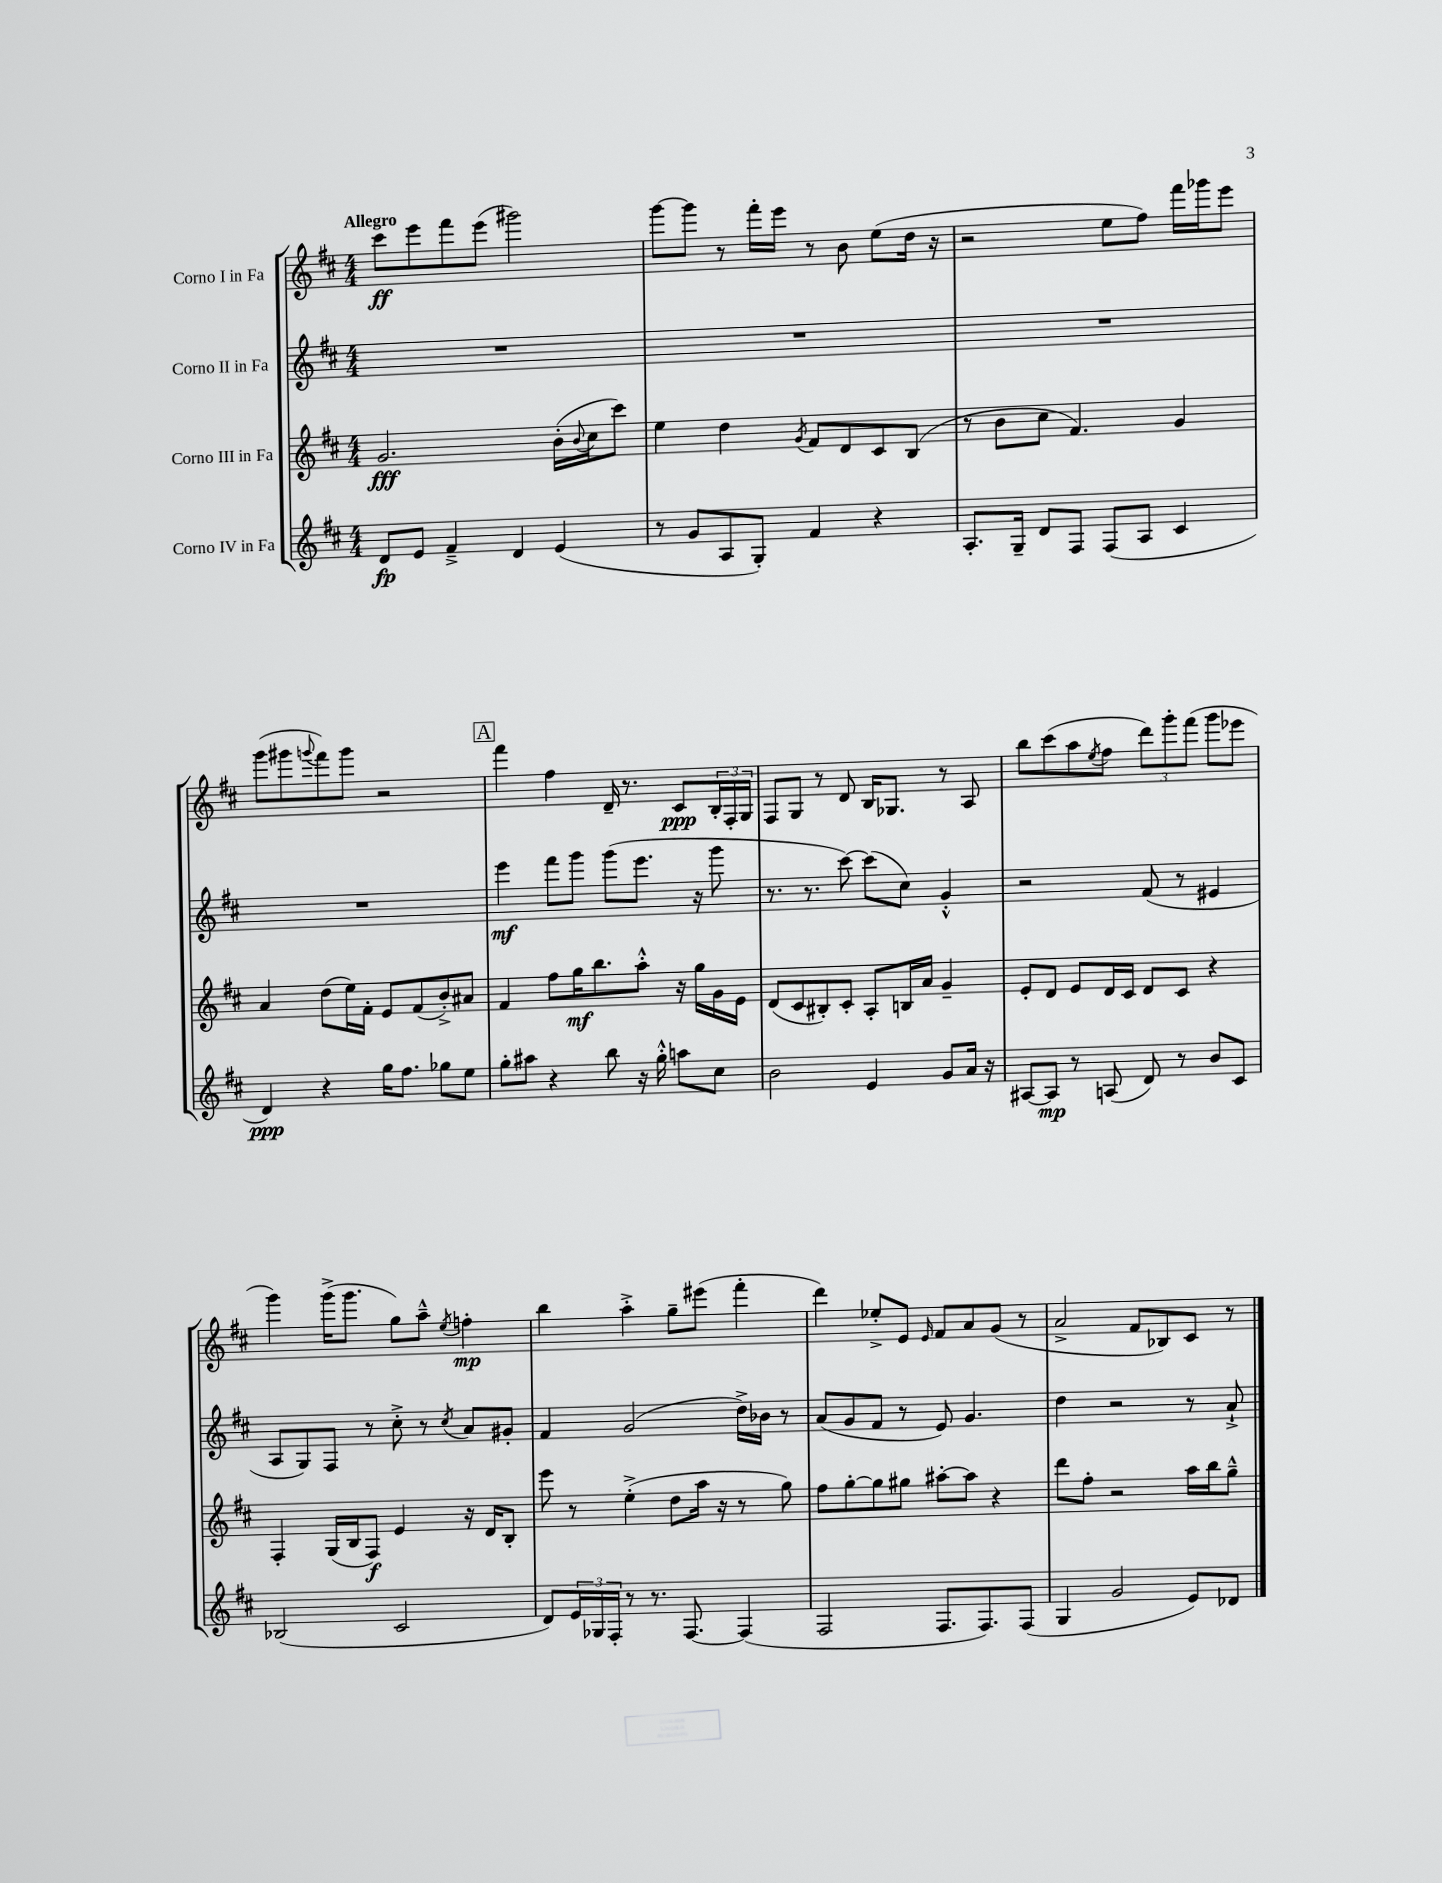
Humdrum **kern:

**kern	**dynam	**kern	**dynam	**kern	**dynam	**kern	**dynam
*part4	*part4	*part3	*part3	*part2	*part2	*part1	*part1
*staff4	*staff4	*staff3	*staff3	*staff2	*staff2	*staff1	*staff1
*I"Corno IV in Fa	*	*I"Corno III in Fa	*	*I"Corno II in Fa	*	*I"Corno I in Fa	*
*clefG2	*	*clefG2	*	*clefG2	*	*clefG2	*
*k[f#c#]	*	*k[f#c#]	*	*k[f#c#]	*	*k[f#c#]	*
*M4/4	*	*M4/4	*	*M4/4	*	*M4/4	*
=1	=1	=1	=1	=1	=1	=1	=1
!	!	!	!	!	!	!LO:TX:a:B:t=Allegro	!
8d/L	fp	2.g/	fff	1r	.	8ccc#\L	ff
8e/J	.	.	.	.	.	8eee\	.
4f#~^/	.	.	.	.	.	8fff#\	.
.	.	.	.	.	.	(8eee\J	.
4d/	.	.	.	.	.	2ggg#X\)	.
(4e/	.	(16b'\LL	.	.	.	.	.
.	.	8qqb/	.	.	.	.	.
.	.	16cc#\J	.	.	.	.	.
.	.	8ccc#\J)	.	.	.	.	.
=2	=2	=2	=2	=2	=2	=2	=2
8r	.	4ee\	.	1r	.	[8ggg\L	.
8g/L	.	.	.	.	.	8ggg\J]	.
8A/	.	4dd\	.	.	.	8r	.
8G'/J)	.	.	.	.	.	16fff#'\LL	.
.	.	.	.	.	.	16eee\JJ	.
.	.	8qg/	.	.	.	.	.
4f#/	.	8f#/L	.	.	.	8r	.
.	.	8d/	.	.	.	8b\	.
4r	.	8c#/	.	.	.	(8ee\L	.
.	.	(8B/J	.	.	.	16dd\Jk	.
.	.	.	.	.	.	16r	.
=3	=3	=3	=3	=3	=3	=3	=3
8.A'/L	.	8r	.	1r	.	2r	.
.	.	8b\L	.	.	.	.	.
16G~/Jk	.	.	.	.	.	.	.
8d/L	.	8cc#\J	.	.	.	.	.
8F#/J	.	4.f#/)	.	.	.	.	.
(8F#/L	.	.	.	.	.	8ee\L	.
8A/J	.	.	.	.	.	8ff#\J)	.
4c#/	.	4g/	.	.	.	16fff#\LL	.
.	.	.	.	.	.	16ggg-X\J	.
.	.	.	.	.	.	8eee\J	.
!!LO:LB:g=z
=4	=4	=4	=4	=4	=4	=4	=4
4d/)	ppp	4a/	.	1r	.	(8ggg\L	.
.	.	.	.	.	.	8ggg#X\	.
.	.	.	.	.	.	8qqgggn/	.
4r	.	(8dd\L	.	.	.	8fff#\)	.
.	.	16ee\L)	.	.	.	8ggg\J	.
.	.	16f#'\JJ	.	.	.	.	.
16gg\KL	.	8e/L	.	.	.	2r	.
8.ff#\J	.	.	.	.	.	.	.
.	.	(8f#/	.	.	.	.	.
8gg-X\L	.	8b'^/)	.	.	.	.	.
8ee\J	.	8a#X/J	.	.	.	.	.
!!LO:REH:place=s1:t=A
=5	=5	=5	=5	=5	=5	=5	=5
8gg'\L	.	4f#/	.	4eee\	mf	4fff#\	.
8aa#X\J	.	.	.	.	.	.	.
4r	.	8ff#\L	.	8fff#\L	.	4ff#\	.
.	.	16gg\K	mf	8ggg\J	.	.	.
.	.	8.bb\	.	.	.	.	.
8bb\	.	.	.	(8ggg\L	.	16d~/	.
.	.	.	.	.	.	8.r	.
16r	.	8aa'^^\J	.	8.eee\J	.	.	.
16gg'^^\	.	.	.	.	.	.	.
8aan\L	.	16r	.	.	.	8c#/L	ppp
.	.	16gg\LL	.	16r	.	.	.
8cc#\J	.	16g\	.	8ggg\	.	24B'/L	.
.	.	.	.	.	.	24F#'/	.
.	.	16e\JJ	.	.	.	.	.
.	.	.	.	.	.	24G/JJ	.
=6	=6	=6	=6	=6	=6	=6	=6
2b\	.	(8d/L	.	8.r	.	8F#/L	.
.	.	8c#/	.	.	.	8G/J	.
.	.	.	.	8.r	.	.	.
.	.	8B#X'/)	.	.	.	8r	.
.	.	8c#'/J	.	[8ccc#\)	.	8d/	.
4e/	.	8A'/L	.	(8ccc#\L]	.	16B/KL	.
.	.	.	.	.	.	8.G-X/J	.
.	.	16Bn/L	.	8cc#\J)	.	.	.
.	.	16a/JJ	.	.	.	.	.
8g/L	.	4g~/	.	4g'^^/	.	8r	.
16a/Jk	.	.	.	.	.	8A/	.
16r	.	.	.	.	.	.	.
=7	=7	=7	=7	=7	=7	=7	=7
[8A#X/L	.	8e'/L	.	2r	.	8bb\L	.
8A#/J]	mp	8d/J	.	.	.	(8ccc#\	.
8r	.	8e/L	.	.	.	8aa\	.
.	.	.	.	.	.	8qee/	.
(8An/	.	16d/L	.	.	.	8ff#\J	.
.	.	16c#/JJ	.	.	.	.	.
8d/)	.	8d/L	.	(8f#/	.	12ddd\L)	.
.	.	.	.	.	.	12ggg'\	.
8r	.	8c#/J	.	8r	.	.	.
.	.	.	.	.	.	(12fff#\J	.
8b/L	.	4r	.	4e#X/	.	8ggg\L	.
8c#/J	.	.	.	.	.	8eee-X\J	.
!!LO:LB:g=z
=8	=8	=8	=8	=8	=8	=8	=8
(2B-X/	.	4F#'/	.	8A/L	.	4ggg\)	.
.	.	.	.	8G/)	.	.	.
.	.	(16G/LL	.	8F#/J	.	(16ggg^\KL	.
.	.	16B/J	.	.	.	8.ggg\J	.
.	.	8F#/J)	f	8r	.	.	.
2c#/	.	4e/	.	8cc#'^\	.	8gg\L)	.
.	.	.	.	8r	.	8aa~^^\J	.
.	.	.	.	8qcc#/	.	8qee/	.
.	.	16r	.	8a/L	.	4ffn'\	mp
.	.	16d/KL	.	.	.	.	.
.	.	8B'/J	.	8g#X'/J	.	.	.
=9	=9	=9	=9	=9	=9	=9	=9
8d/L)	.	8eee\	.	4f#/	.	4bb\	.
24e/L	.	8r	.	.	.	.	.
24G-X/	.	.	.	.	.	.	.
24F#'/JJ	.	.	.	.	.	.	.
8r	.	(4ee'^\	.	(2g/	.	4aa'^\	.
8.r	.	.	.	.	.	.	.
.	.	8dd\L	.	.	.	8gg~\L	.
[8.F#/	.	.	.	.	.	.	.
.	.	16aa\Jk	.	.	.	(8eee#X\J	.
.	.	16r	.	.	.	.	.
(4F#/]	.	8r	.	16dd^\LL)	.	4fff#'\	.
.	.	.	.	16b-X\JJ	.	.	.
.	.	8gg\)	.	8r	.	.	.
=10	=10	=10	=10	=10	=10	=10	=10
2F#/	.	8ff#\L	.	(8a/L	.	4ddd\)	.
.	.	[8gg'\	.	8g/	.	.	.
.	.	8gg\]	.	8f#/J	.	8ee-X'^/L	.
.	.	8gg#X\J	.	8r	.	8e/J	.
.	.	.	.	.	.	16qqe/	.
8.F#/L	.	[8aa#X'\L	.	8e/)	.	8f#/L	.
.	.	8aa#\J]	.	4.g/	.	8a/	.
8.F#/)	.	.	.	.	.	.	.
.	.	4r	.	.	.	(8g/J	.
(8F#/J	.	.	.	.	.	8r	.
=11	=11	=11	=11	=11	=11	=11	=11
4G/	.	8ddd\L	.	4dd\	.	2a^/	.
.	.	8ff#'\J	.	.	.	.	.
2g/	.	2r	.	2r	.	.	.
.	.	.	.	.	.	8f#/L	.
.	.	.	.	.	.	8B-X/)	.
8e/L)	.	16aa\LL	.	8r	.	8c#/J	.
.	.	16bb\J	.	.	.	.	.
8d-X/J	.	8gg~^^\J	.	8a`^/	.	8r	.
==	==	==	==	==	==	==	==
*-	*-	*-	*-	*-	*-	*-	*-
